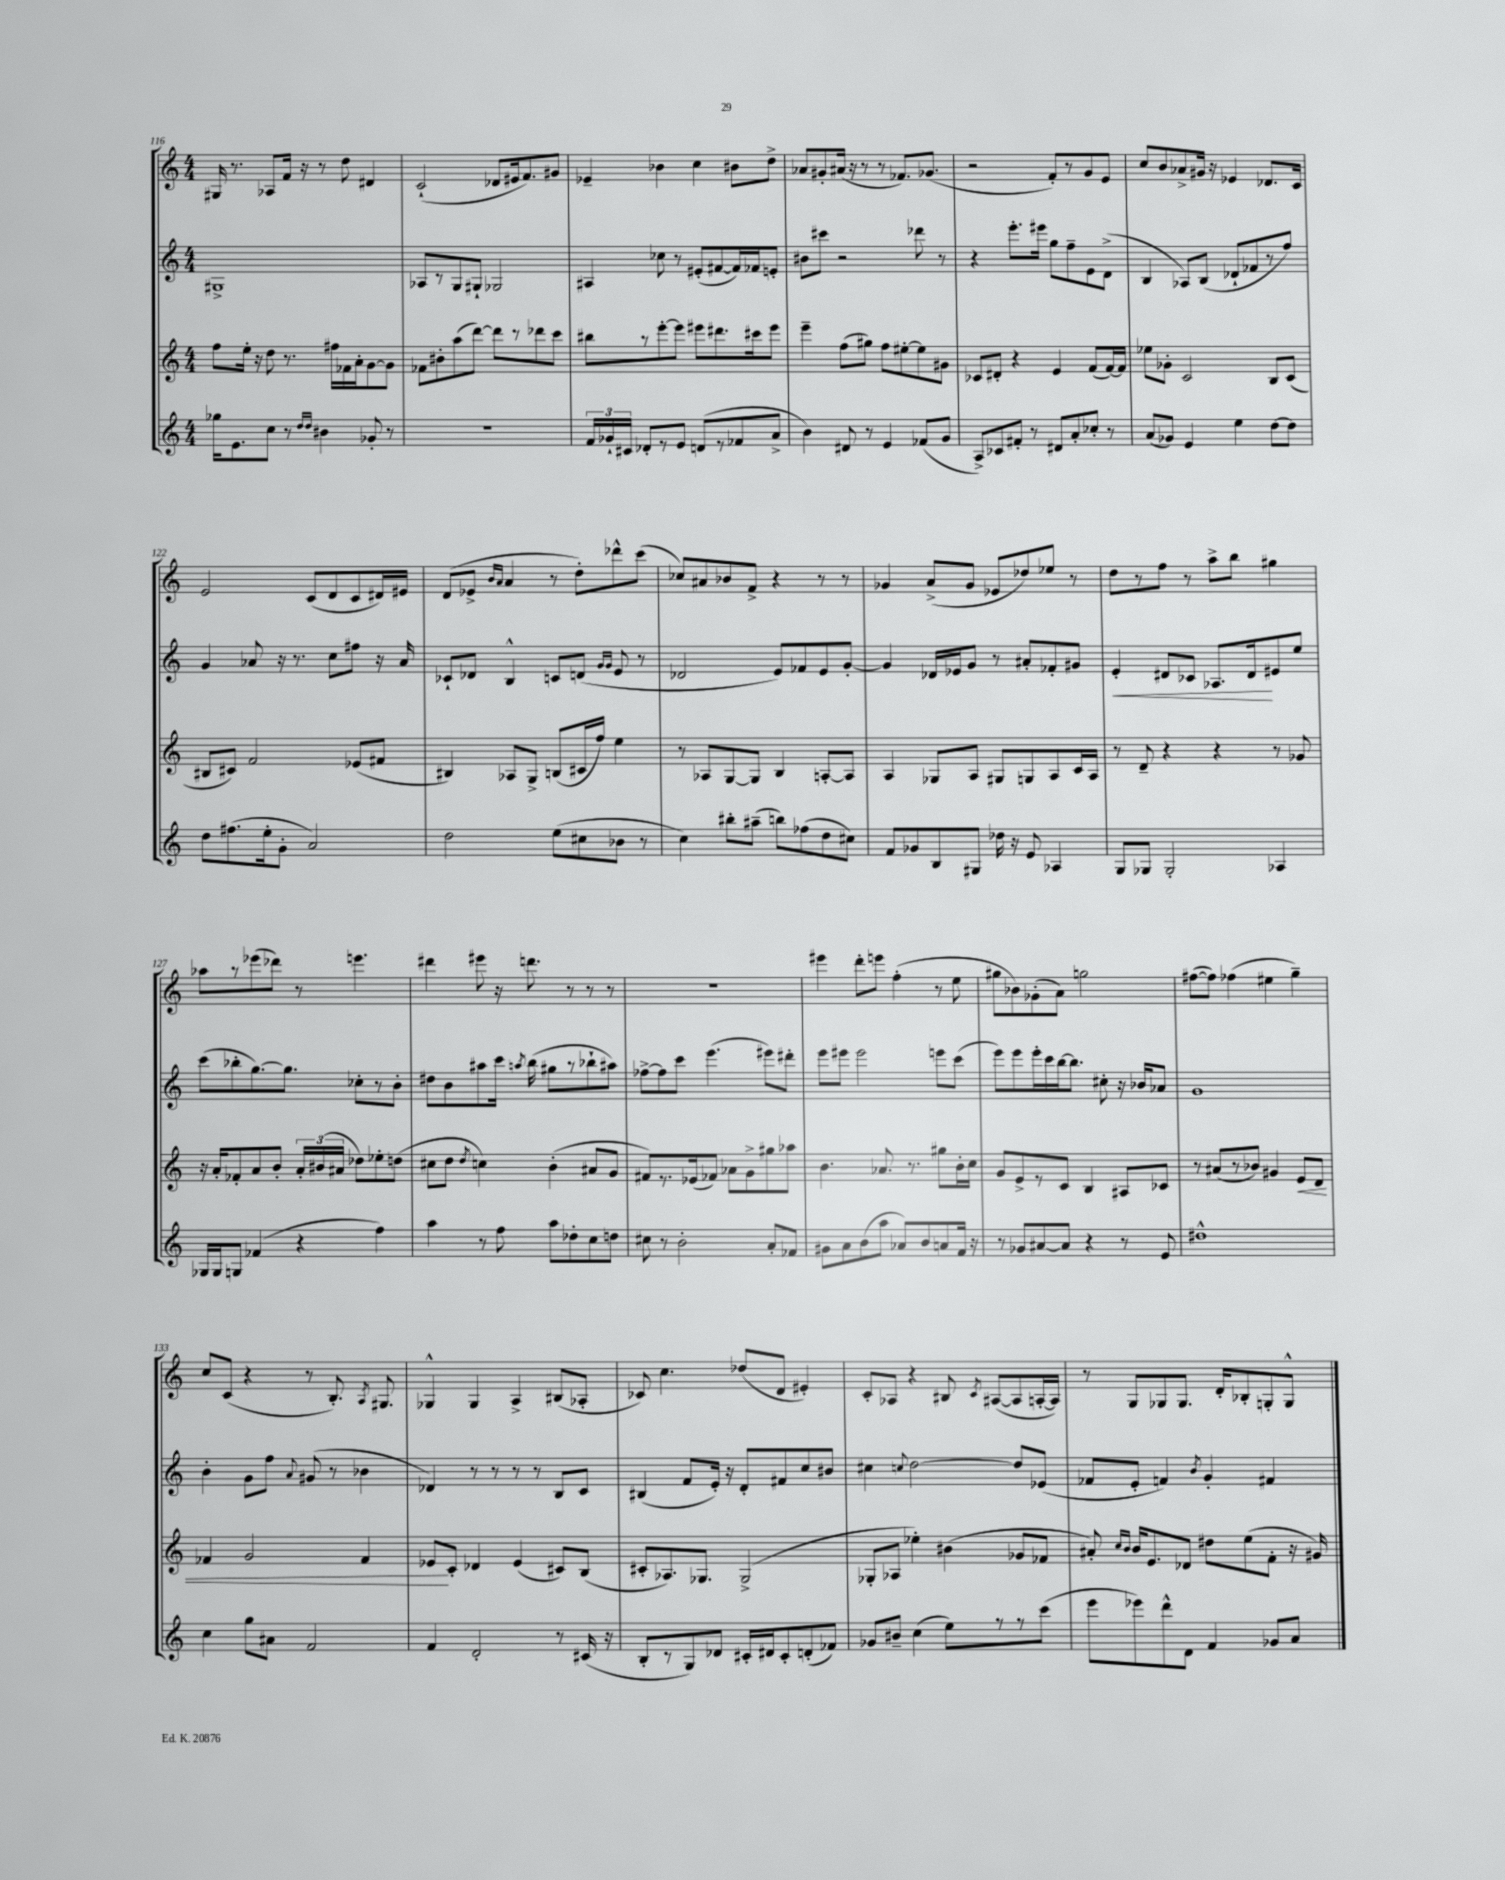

**kern	**kern	**dynam	**kern	**dynam	**kern
*part4	*part3	*part3	*part2	*part2	*part1
*staff4	*staff3	*staff3	*staff2	*staff2	*staff1
*clefG2	*clefG2	*	*clefG2	*	*clefG2
*k[]	*k[]	*	*k[]	*	*k[]
*M4/4	*M4/4	*	*M4/4	*	*M4/4
=116	=116	=116	=116	=116	=116
16gg-X\KL	8ff\L	.	1G#X^	.	16G#X/
8.e\	.	.	.	.	8.r
.	16ee'\Jk	.	.	.	.
.	16r	.	.	.	.
8cc\J	8dd\	.	.	.	8A-X/L
8r	8.r	.	.	.	16f/Jk
.	.	.	.	.	16r
16qqdd/LL	.	.	.	.	.
16qqdd/JJ	.	.	.	.	.
4b#X\	.	.	.	.	8r
.	16ff#X\LL	.	.	.	.
.	16f-X\	.	.	.	8dd\
.	16a'\J	.	.	.	.
8g-X'/	[8g\	.	.	.	4d#X/
8r	8g\J]	.	.	.	.
=117	=117	=117	=117	=117	=117
1r	8f-X\L	.	8A-X/L	.	(2c`/
.	8b#X'\	.	8r	.	.
.	(8aa\	.	8G/	.	.
.	[8ddd\J)	.	8G#X`/J	.	.
.	8ddd\L]	.	2G-X/	.	8d-X/L
.	8r	.	.	.	16e#X/k
.	.	.	.	.	8.f/)
.	8ddd-X\	.	.	.	.
.	8ccc\J	.	.	.	8g#X/J
=118	=118	=118	=118	=118	=118
24f/LL	8bb#X\L	.	4A#X/	.	4e-X~/
24g-X`/	.	.	.	.	.
24c#X/JJ	.	.	.	.	.
8d-X'/L	8r	.	.	.	.
8r	[8eee'\	.	8cc-X\	.	4b-X\
8e/J	8eee\J]	.	8r	.	.
(8dn/L	8eee#X\L	.	(8e#X'/L	.	4cc\
8r	8.ddd#X\	.	[8f#X/	.	.
8f-X/	.	.	16f#/L])	.	8b#X\L
.	16ccc#X\k	.	16f-X/J	.	.
8a^/J	8eee#\J	.	8en'/J	.	8dd^\J
=119	=119	=119	=119	=119	=119
4b\)	4eee~\	.	8b#X\L	.	8a-X/L
.	.	.	8ccc#X\J	.	8g#X'/
8d#X/	(8ff\L	.	2r	.	(16a#X/Jk
.	.	.	.	.	16r
8r	8gg#X\J)	.	.	.	8r
4e/	8ff\L	.	.	.	8r
.	[8ee#X'\	.	.	.	8.f-X/L)
(8f-X/L	8ee#\]	.	8ddd-X\	.	.
.	.	.	.	.	(8.g-X/J
8g/J	8g#X\J	.	8r	.	.
=120	=120	=120	=120	=120	=120
8A^/L)	8c-X/L	.	4r	.	2r
8c-X/	8d#X'/J	.	.	.	.
8f#X'/J	4r	.	8.eee'\L	.	.
8r	.	.	.	.	.
.	.	.	16eee#X\Jk	.	.
8d#X/L	4e/	.	8gg\L	.	8f'/L)
8a'/	.	.	8ff~\	.	8r
8cc-X'/J	(8f/L	.	8e\	.	8g/
8r	[16f/L)	.	(8d^\J	.	8e/J
.	16f/JJ]	.	.	.	.
=121	=121	=121	=121	=121	=121
(8a/L	8ee-X\L	.	4B/	.	8cc/L
8g-X/J)	8g-X'\J	.	.	.	8b/
4e/	2c/	.	8A-X/L)	.	8a-X^/
.	.	.	(8B/J	.	16g#X/Jk
.	.	.	.	.	16r
4ee\	.	.	8d-X`/L	.	4e-X/
.	.	.	8f-X/	.	.
[8dd\L	8B/L	.	8r	.	8.d-X/L
8dd\J]	(8c/J	.	8ff/J)	.	.
.	.	.	.	.	16c/Jk
!!LO:LB:g=z
=122	=122	=122	=122	=122	=122
8dd\L	8B#X/L	.	4g/	.	2e/
(8.ff#X\	8c#X/J)	.	.	.	.
.	2f/	.	8a-X/	.	.
16ee'\k	.	.	.	.	.
8g'\J	.	.	16r	.	.
.	.	.	8.r	.	.
2a/)	.	.	.	.	(8c/L
.	.	.	8cc\L	.	8d/
.	(8e-X/L	.	8ff#X\J	.	8c/
.	8f#X/J	.	16r	.	16d#X/L)
.	.	.	16a-/	.	16e#X/JJ
=123	=123	=123	=123	=123	=123
2dd\	4B#X/)	.	8c-X`/L	.	(8d/L
.	.	.	8d-X/J	.	8e-X^/J
.	.	.	.	.	16qqb/LL
.	.	.	.	.	16qqa/JJ
.	8A-X/L	.	4B^^/	.	4a/
.	8G^/J	.	.	.	.
(8ee\L	(8Bn/L	.	8cn/L	.	8r
8cc#X\	16c#X/L	.	(8dn/J	.	8dd'\L)
.	16ff/JJ)	.	.	.	.
.	.	.	16qqg/LL	.	.
.	.	.	16qqg/JJ	.	.
8b-X\J	4ee\	.	8e/	.	8ddd-X^^\
8r	.	.	8r	.	(8ccc\J
=124	=124	=124	=124	=124	=124
4cc\)	8r	.	2d-X/	.	8cc-X/L)
.	8A-X/L	.	.	.	8a#X/
8bb#X'\L	[8G/	.	.	.	8b-X/
(8aa#X~\J	8G/J]	.	.	.	8f^/J
8bbn\L)	4B/	.	8e/L)	.	4r
(8ff-X\	.	.	8f-X/	.	.
8dd\	[8An'/L	.	8e/	.	8r
8cc#X\J)	8A/J]	.	[8g'/J	.	8r
=125	=125	=125	=125	=125	=125
8f/L	4A/	.	4g/]	.	4g-X/
8g-X/	.	.	.	.	.
8B/	8G-X/L	.	16d-X/LL	.	(8a^/L
.	.	.	16e-X/J	.	.
8G#X/J	8A/J	.	8g/J	.	8g-/J
16dd-X\	8G#X/L	.	8r	.	8e-X/L
16r	.	.	.	.	.
8e/	8Gn/	.	8a#X'/L	.	8dd-X/)
4A-X/	8A/	.	8f-X'/	.	8ee-X/J
.	16c/L	.	8g#X/J	.	8r
.	16A/JJ	.	.	.	.
=126	=126	=126	=126	=126	=126
!	!	!	!	!LO:HP:b	!
8G/L	8r	.	4e'/	<	8dd\L
8G-X/J	8d~/	.	.	.	8r
2G-'/	4r	.	8d#X/L	.	8ff\J
.	.	.	8c-X/J	.	8r
.	4r	.	8.A-X/L	.	8aa^\L
.	.	.	.	.	8bb\J
.	.	.	16d#/k	.	.
4A-X/	8r	.	8e#X/	[	4gg#X\
.	8g-X/	.	8ee/J	.	.
!!LO:LB:g=z
=127	=127	=127	=127	=127	=127
16G-X/LL	16r	.	(8ccc\L	.	8aa-X\L
16G-/J	16a'/KL	.	.	.	.
8Gn/J	8f-X'/	.	8bb-X'\	.	8r
(4f-X/	8a/	.	[8.gg\)	.	(8eee-X\
.	8b'/J	.	.	.	8ddd-X\J)
.	.	.	8.gg\J]	.	.
4r	24a'/LL	.	.	.	8r
.	(24b#X/	.	.	.	.
.	24a#X/JJ	.	.	.	.
.	8dd-X\L)	.	8cc-X'\L	.	4.eeen\
4ff\)	8ee-X'\	.	8r	.	.
.	(8ddn\J	.	8b'\J	.	.
=128	=128	=128	=128	=128	=128
4aa\	8cc#X\L	.	8dd#X\L	.	4ddd#X\
.	8dd\J	.	8b\	.	.
.	8qdd/	.	.	.	.
8r	4ccn\)	.	8aa#X\	.	8eee#X\
8ff\	.	.	16ccc\Jk	.	16r
.	.	.	8qaan/	.	.
.	.	.	(16bb\	.	8.dddn\
8aa\L	(4b'\	.	8gg#X\L	.	.
8dd-X'\	.	.	8r	.	8r
8cc\	8a#X/L	.	8bb-X`\	.	8r
8ddn\J	8g/J	.	8aa#X\J)	.	8r
=129	=129	=129	=129	=129	=129
8cc#X\	8f#X/L)	.	[8ff-X^\L	.	1r
8r	8.r	.	8ff-\]	.	.
2b'\	.	.	8ccc\J	.	.
.	(16e-X/k	.	.	.	.
.	8f-X/J)	.	(4.eee\	.	.
.	8a-X\L	.	.	.	.
.	8g^\	.	.	.	.
8a'/L	8gg#X\	.	8eee#X\L)	.	.
8f-X/J	8aa-X\J	.	8ddd#X'\J	.	.
=130	=130	=130	=130	=130	=130
8g#X\L	4.b\	.	8eee\L	.	4eee#X\
8a\	.	.	8eee#X\J	.	.
(8b\	.	.	2eee#\	.	8ddd'\L
8aa\J	8.a-X/	.	.	.	8eeen\J
8a-X/L)	.	.	.	.	(4ff'\
.	8.r	.	.	.	.
8b/	.	.	.	.	.
8an/	8gg#X\L	.	8eeen\L	.	8r
16f/Jk	16b'\L	.	(8ccc\J	.	8ee\
16r	16cc\JJ	.	.	.	.
=131	=131	=131	=131	=131	=131
8r	8g/L	.	8eee\L)	.	8gg#X\L
8g-X/L	8e^/	.	8eee\	.	8b-X\)
[8a#X/	8r	.	16eee'\L	.	(8g-X'\
.	.	.	16ccc\	.	.
8a#/J]	8c/J	.	[16bb\J	.	8a\J)
.	.	.	8.bb\J]	.	.
4r	4B/	.	.	.	2ggn\
.	.	.	8cc#X'\	.	.
8r	8A#X/L	.	16r	.	.
.	.	.	16b-X/KL	.	.
8e/	8c-X/J	.	8a-X/J	.	.
=132	=132	=132	=132	=132	=132
1dd#X^^	8r	.	1g	.	([8ff#X\L
.	(8a#X/L	.	.	.	8ff#\J])
.	8r	.	.	.	(4ff-X\
.	8b-X/J)	.	.	.	.
.	4g#X/	.	.	.	4ee#X\
!	!	!LO:HP:b	!	!	!
.	8e/L	<	.	.	4gg~\)
.	8d/J	.	.	.	.
!!LO:LB:g=z
=133	=133	=133	=133	=133	=133
4cc\	4f-X/	.	4b'\	.	8cc/L
.	.	.	.	.	(8c/J
8gg\L	2g/	.	8g\L	.	4r
8a#X\J	.	.	8ff\J	.	.
.	.	.	8qqa/	.	.
2f/	.	.	(8g#X/	.	8r
.	.	.	8r	.	8.B'/)
.	4f-/	.	4b-X\	.	.
.	.	.	.	.	8qA/
.	.	.	.	.	8.G#X/
=134	=134	=134	=134	=134	=134
4f/	8e-X/L	.	4d-X/)	.	4G-X^^/
.	8c'/J	[	.	.	.
2d'/	4d-X/	.	8r	.	4G-/
.	.	.	8r	.	.
.	(4e-/	.	8r	.	4A^/
.	.	.	8r	.	.
8r	8c#X/L)	.	8B/L	.	(8B#X/L
(16c#X/	(8B/J	.	8c/J	.	8A-X'/J
16r	.	.	.	.	.
=135	=135	=135	=135	=135	=135
8B'/L	8c#X'/L	.	(4B#X/	.	8c-X/)
8r	8.A-X/)	.	.	.	4.cc\
8G/)	.	.	8f/L	.	.
.	8.G-X/J	.	.	.	.
8d-X/J	.	.	16e'/Jk)	.	.
.	.	.	16r	.	.
16c#X'/LL	(2G-^/	.	8d'/L	.	(8dd-X/L
16d#X/J	.	.	.	.	.
8c#'/	.	.	8f#X/	.	8d/J
(8dn'/	.	.	8cc/	.	4e#X'/)
8f-X/J)	.	.	8b#X/J	.	.
=136	=136	=136	=136	=136	=136
8g-X/L	8G-X'/L	.	4cc#X\	.	8c'/L
8b#X~/J	8A-X/J	.	.	.	8A-X/J
.	.	.	8qqccn/	.	.
(4cc\	4ee-X'\)	.	[2dd\	.	4r
8ee\L)	(4b#X\	.	.	.	8B#X/
.	.	.	.	.	8qc/
8r	.	.	.	.	([8A#X/L
8r	8g-X/L	.	8dd/L]	.	8A#/]
(8ccc\J	8f-X/J	.	(8e-X/J	.	[16An'/L
.	.	.	.	.	16A/JJ])
=137	=137	=137	=137	=137	=137
8eee\L	8a#X'/)	.	8f-X/L	.	8r
.	16qqcc/LL	.	.	.	.
.	16qqb/JJ	.	.	.	.
8eee-X\)	16b/KL	.	8e'/J	.	8G/L
.	8.e/	.	.	.	.
8ddd^^\	.	.	4fn/)	.	8G-X/
8d\J	8d-X/J	.	.	.	8.G-/J
.	.	.	8qb/	.	.
4f/	8dd#X\L	.	4g'/	.	.
.	.	.	.	.	16d'/KL
.	(8ee\	.	.	.	8B-X'/
8g-X/L	8f'\J	.	4f#X/	.	8Gn'/
8a/J	16r	.	.	.	8G^^/J
.	16g#X/)	.	.	.	.
==	==	==	==	==	==
*-	*-	*-	*-	*-	*-
